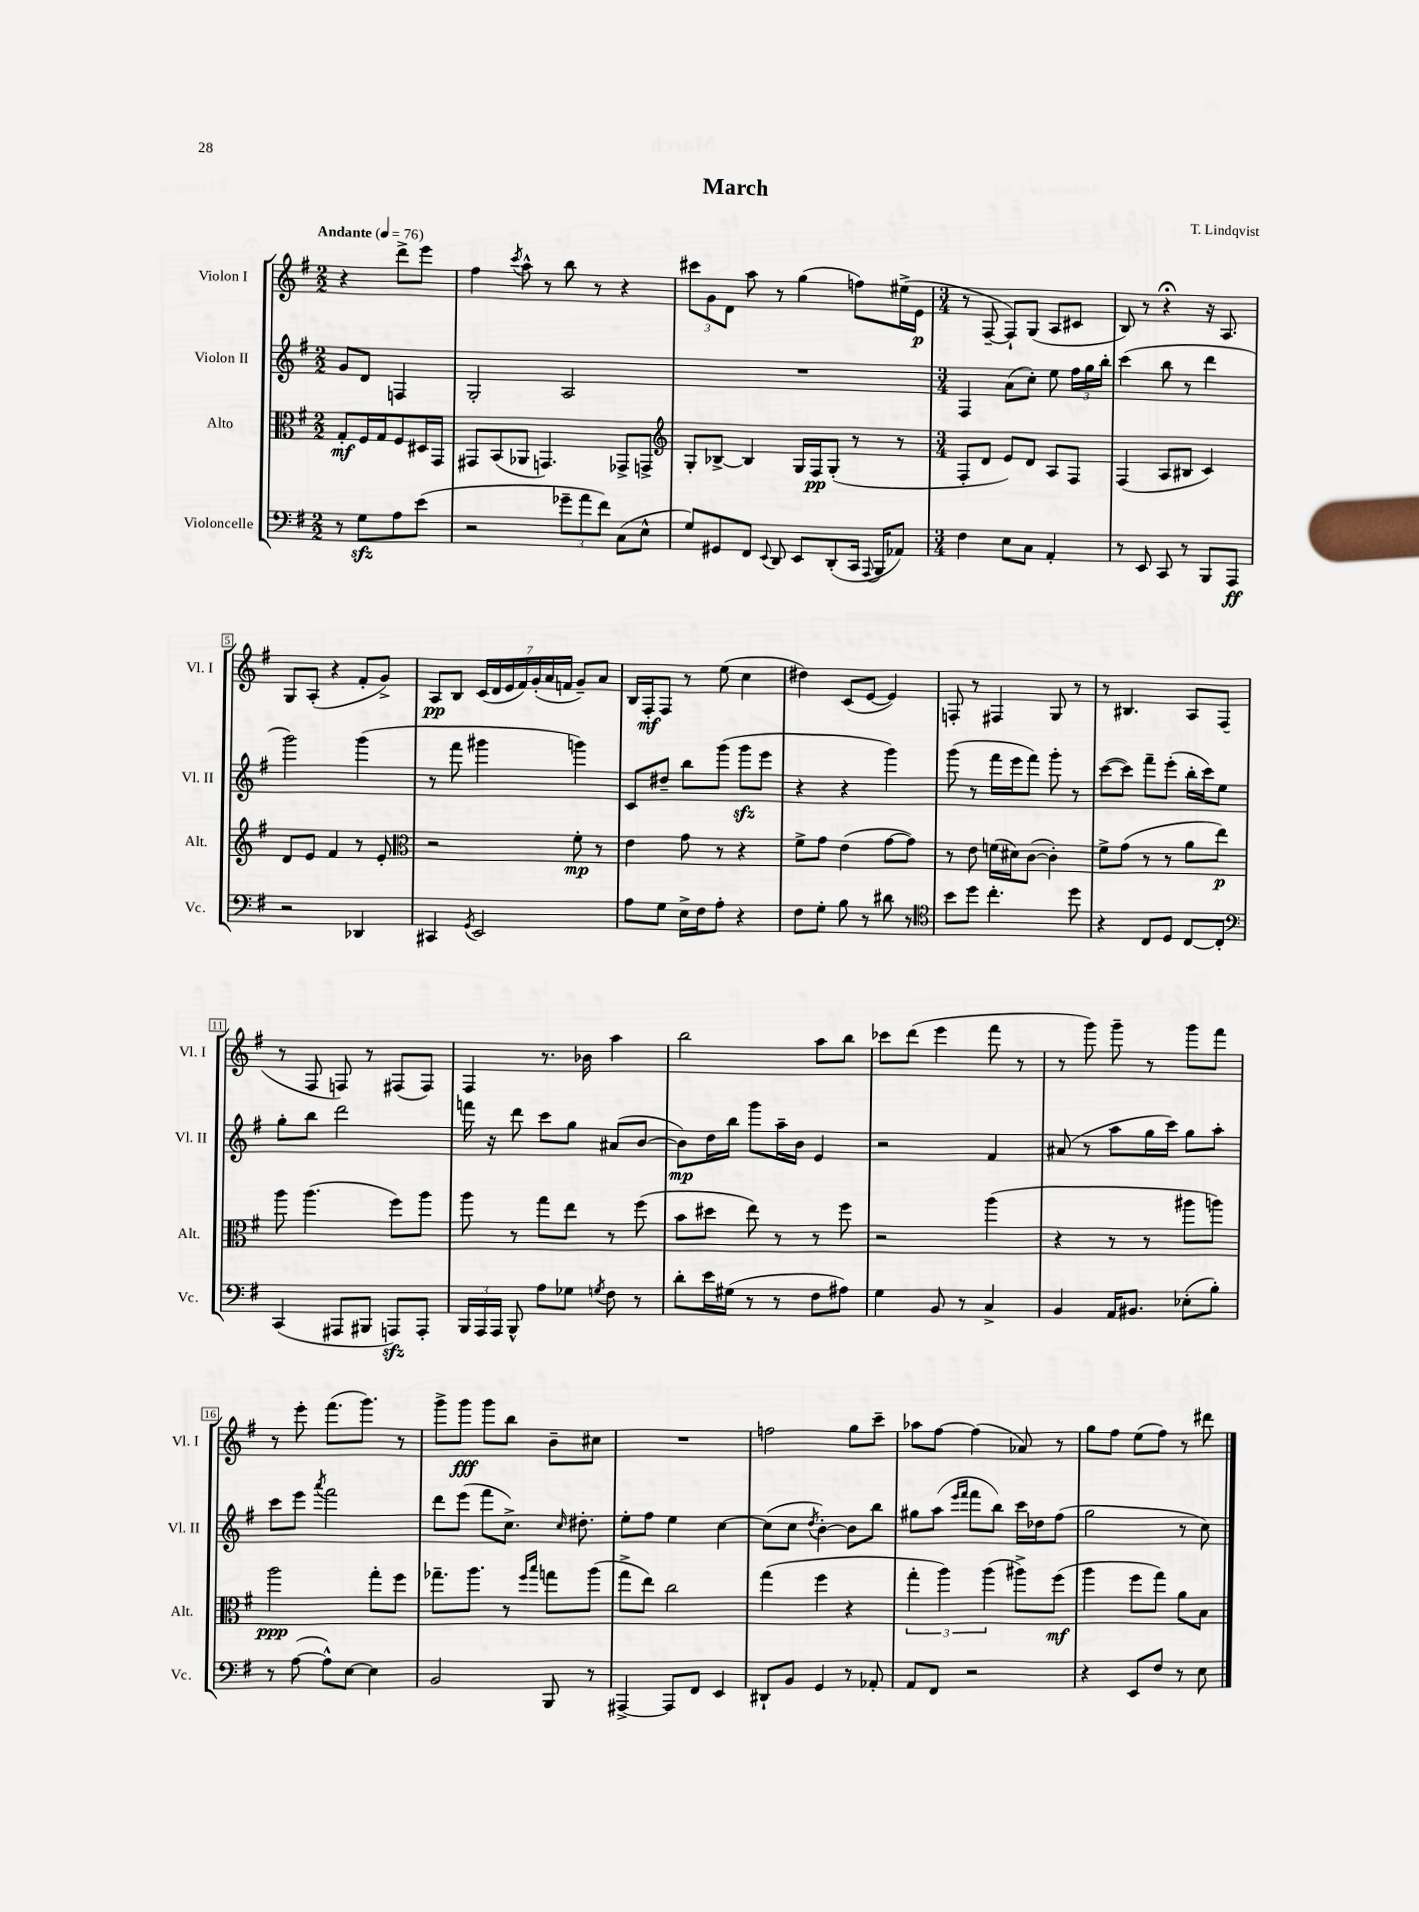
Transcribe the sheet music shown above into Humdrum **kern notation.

**kern	**dynam	**kern	**dynam	**kern	**dynam	**kern	**dynam
*part4	*part4	*part3	*part3	*part2	*part2	*part1	*part1
*staff4	*staff4	*staff3	*staff3	*staff2	*staff2	*staff1	*staff1
*I"Violoncelle	*	*I"Alto	*	*I"Violon II	*	*I"Violon I	*
*I'Vc.	*	*I'Alt.	*	*I'Vl. II	*	*I'Vl. I	*
*clefF4	*	*clefC3	*	*clefG2	*	*clefG2	*
*k[f#]	*	*k[f#]	*	*k[f#]	*	*k[f#]	*
*M2/2	*	*M2/2	*	*M2/2	*	*M2/2	*
*MM76	*	*MM76	*	*MM76	*	*MM76	*
=	=	=	=	=	=	=	=
!	!	!	!	!	!	!LO:TX:a:B:t=Andante	!
8r	.	8G'/L	mf	8g/L	.	4r	.
8Gzz\L	.	16F#/L	.	8d/J	.	.	.
.	.	16G/J	.	.	.	.	.
8A\	.	8F#/	.	4Fn/	.	8ddd^\L	.
(8e\J	.	16D#X/L	.	.	.	8eee\J	.
.	.	16GG/JJ	.	.	.	.	.
=1	=1	=1	=1	=1	=1	=1	=1
2r	.	8GG#X/L	.	2G'/	.	4ff#\	.
.	.	(8BB/	.	.	.	.	.
.	.	.	.	.	.	8qccc/	.
.	.	8AA-X/J	.	.	.	8aa^^\	.
.	.	4.GGn/)	.	.	.	8r	.
12g-X~\L	.	.	.	2A/	.	8bb\	.
12a\	.	.	.	.	.	.	.
.	.	.	.	.	.	8r	.
12f#\J)	.	.	.	.	.	.	.
(8C\L	.	8GG-X^/L	.	.	.	4r	.
8E^^\J	.	8GGn^/J	.	.	.	.	.
=2	=2	=2	=2	=2	=2	=2	=2
*	*	*clefG2	*	*	*	*	*
8G/L)	.	8G'/L	.	1r	.	12ccc#X\L	.
.	.	.	.	.	.	12g\	.
8GG#X/	.	[8B-X^/J	.	.	.	.	.
.	.	.	.	.	.	12d\J	.
8FF#/J	.	4B-/]	.	.	.	8aa\	.
8qqEE/	.	.	.	.	.	.	.
8DD/	.	.	.	.	.	8r	.
8EE/L	.	16G/LL	.	.	.	(4gg\	.
.	.	16F#/J	pp	.	.	.	.
(8DD'/	.	(8G'/J	.	.	.	.	.
16CC/Jk	.	8r	.	.	.	8ffn\L)	.
8qqAAA/	.	.	.	.	.	.	.
16BBB/KL	.	.	.	.	.	.	.
8AA-X/J)	.	8r	.	.	.	(16ee#X^\L	.
.	.	.	.	.	.	16e\JJ	p
=3	=3	=3	=3	=3	=3	=3	=3
*M3/4	*	*M3/4	*	*M3/4	*	*M3/4	*
4F#\	.	8F#'/L	.	4F#/	.	8r	.
.	.	8d/J	.	.	.	[8F#~/	.
8E\L	.	8e/L)	.	(8a\L	.	8F#`/L])	.
8C\J	.	8d/J	.	8cc'\J)	.	(8G/J	.
4AA'/	.	8A/L	.	8ee\	.	8A/L	.
.	.	8F#/J	.	24ff#\LL	.	8c#X/J	.
.	.	.	.	24gg\	.	.	.
.	.	.	.	24bb'\JJ	.	.	.
=4	=4	=4	=4	=4	=4	=4	=4
8r	.	(4F#/	.	(4ccc\	.	8B/)	.
8EE/	.	.	.	.	.	8r	.
8CC/	.	8A/L	.	8bb\	.	4r;<	.
8r	.	8B#X/J	.	8r	.	.	.
8BBB/L	.	4c/)	.	4ddd\	.	16r	.
.	.	.	.	.	.	8.A/	.
8AAA/J	ff	.	.	.	.	.	.
!!LO:LB:g=z
=5	=5	=5	=5	=5	=5	=5	=5
2r	.	8d/L	.	2ggg\)	.	8G/L	.
.	.	8e/J	.	.	.	(8A'/J	.
.	.	4f#/	.	.	.	4r	.
4DD-X/	.	8r	.	(4ggg\	.	8f#'/L	.
.	.	8e'/	.	.	.	8g^/J)	.
=6	=6	=6	=6	=6	=6	=6	=6
*	*	*clefC3	*	*	*	*	*
4CC#X/	.	2r	.	8r	.	8A/L	pp
.	.	.	.	8fff#\	.	8B/J	.
8qGG/	.	.	.	.	.	.	.
2EE/	.	.	.	4ggg#X\	.	(28c/LL	.
.	.	.	.	.	.	28d/	.
.	.	.	.	.	.	28e/	.
.	.	.	.	.	.	28f#/)	.
.	.	.	.	.	.	(28g'/	.
.	.	.	.	.	.	28a/	.
.	.	.	.	.	.	28fn/JJ	.
.	.	8f#'\	mp	4gggn\)	.	8g~/L)	.
.	.	8r	.	.	.	8a/J	.
=7	=7	=7	=7	=7	=7	=7	=7
8A\L	.	4e\	.	8c/L	.	16B/LL	.
.	.	.	.	.	.	16F#'/J	mf
8G\J	.	.	.	8dd#X~/J	.	8F#/J	.
16E^\LL	.	8g\	.	8bb\L	.	8r	.
16F#\J	.	.	.	.	.	.	.
8A'\J	.	8r	.	(8ggg\J	.	(8ee\	.
4r	.	4r	.	8gggzz\L	.	4cc\	.
.	.	.	.	8eee\J	.	.	.
=8	=8	=8	=8	=8	=8	=8	=8
8F#\L	.	8f#^\L	.	4r	.	4dd#X\)	.
8G'\J	.	8g\J	.	.	.	.	.
8B\	.	(4e\	.	4r	.	(8c/L	.
8r	.	.	.	.	.	[8e/J	.
8d#X\	.	[8g\L	.	4ggg\)	.	4e/])	.
8r	.	8g\J])	.	.	.	.	.
=9	=9	=9	=9	=9	=9	=9	=9
*clefC4	*	*	*	*	*	*	*
8b\L	.	8r	.	(8ggg\	.	8Fn'/	.
8dd\J	.	8e\	.	8r	.	8r	.
4.cc'\	.	(16fn\LL	.	16fff#\LL	.	4F#X/	.
.	.	16d#X\J)	.	16eee\J	.	.	.
.	.	([8c\J	.	8fff#\J)	.	.	.
.	.	4c'\])	.	8ggg'\	.	8G/	.
8dd\	.	.	.	8r	.	8r	.
=10	=10	=10	=10	=10	=10	=10	=10
4r	.	8f#^\L	.	([8ccc\L	.	8r	.
.	.	(8g\J	.	8ccc\J])	.	4.B#X/	.
8C/L	.	8r	.	8fff#~\L	.	.	.
8D/J	.	8r	.	(8eee'\J	.	.	.
[8C/L	.	8a\L	.	16bb'\LL	.	8A/L	.
.	.	.	.	16ccc\J)	.	.	.
8C'/J]	.	8ee\J)	p	8ee\J	.	(8F#/J	.
!!LO:LB:g=z
=11	=11	=11	=11	=11	=11	=11	=11
*clefF4	*	*	*	*	*	*	*
(4CC/	.	8aa\	.	8gg'\L	.	8r	.
.	.	(4.aa\	.	8bb\J	.	8F#/	.
8AAA#X/L	.	.	.	2ddd\	.	8Fn/)	.
8BBB#X/J	.	.	.	.	.	8r	.
8AAAnzz/L)	.	8ff#\L)	.	.	.	(8F#X/L	.
8AAA'/J	.	8aa\J	.	.	.	8F#/J)	.
=12	=12	=12	=12	=12	=12	=12	=12
24BBB/LL	.	8aa\	.	16fffn\	.	4F#/	.
24AAA/	.	.	.	.	.	.	.
.	.	.	.	16r	.	.	.
24AAA/JJ	.	.	.	.	.	.	.
8BBB^^/	.	8r	.	8ddd\	.	.	.
8A\L	.	8gg\L	.	8ccc\L	.	8.r	.
8G-X\J	.	8ee\J	.	8gg\J	.	.	.
.	.	.	.	.	.	16b-X\	.
8qGn/	.	.	.	.	.	.	.
8F#\	.	8r	.	(8a#X/L	.	4aa\	.
8r	.	(8ff#\	.	[8b/J	.	.	.
=13	=13	=13	=13	=13	=13	=13	=13
8d'\L	.	8b\L	.	8b\L])	mp	2bb\	.
16e\L	.	8dd#X\J	.	16dd\L	.	.	.
(16G#X\JJ	.	.	.	16bb\JJ	.	.	.
8r	.	8ee\)	.	8ggg\L	.	.	.
8r	.	8r	.	16aa~\L	.	.	.
.	.	.	.	16b\JJ	.	.	.
8F#\L	.	8r	.	4e/	.	8aa\L	.
8A#X\J)	.	8ff#\	.	.	.	8bb\J	.
=14	=14	=14	=14	=14	=14	=14	=14
4G\	.	2r	.	2r	.	8ccc-X\L	.
.	.	.	.	.	.	(8ddd\J	.
8BB/	.	.	.	.	.	4eee\	.
8r	.	.	.	.	.	.	.
4C^/	.	(4aa\	.	4f#/	.	8fff#\	.
.	.	.	.	.	.	8r	.
=15	=15	=15	=15	=15	=15	=15	=15
4BB/	.	4r	.	(8a#X/	.	8r	.
.	.	.	.	8r	.	8ggg\)	.
16AA/KL	.	8r	.	8aa\L	.	8ggg~\	.
8.BB#X/J	.	.	.	.	.	.	.
.	.	8r	.	16gg\L	.	8r	.
.	.	.	.	16ccc\JJ)	.	.	.
(8E-X'\L	.	8aa#X\L	.	8gg\L	.	8ggg\L	.
8B'\J)	.	8aan\J)	.	8aa'\J	.	8fff#\J	.
!!LO:LB:g=z
=16	=16	=16	=16	=16	=16	=16	=16
8r	.	2aa\	ppp	8ccc\L	.	8r	.
([8A\	.	.	.	8eee\J	.	8eee'\	.
.	.	.	.	8qaaa/	.	.	.
8A^^\L])	.	.	.	2fff#\	.	(8.fff#\L	.
[8E\J	.	.	.	.	.	.	.
.	.	.	.	.	.	8.ggg\J)	.
4E\]	.	8gg'\L	.	.	.	.	.
.	.	8ff#\J	.	.	.	8r	.
=17	=17	=17	=17	=17	=17	=17	=17
2BB/	.	8.gg-X~\L	.	8ddd\L	.	8ggg^\L	.
.	.	.	.	(8eee\J	.	8ggg\J	fff
.	.	8.aa\J	.	.	.	.	.
.	.	.	.	8fff#\L	.	8ggg\L	.
.	.	8r	.	8.cc^\J)	.	8bb\J	.
.	.	16qqff#/LL	.	.	.	.	.
.	.	16qqbb/JJ	.	.	.	.	.
8BBB/	.	8ggn\L	.	.	.	8b~\L	.
.	.	.	.	16qqcc/	.	.	.
.	.	.	.	8.dd#X'\	.	.	.
8r	.	(8aa\J	.	.	.	8cc#X\J	.
=18	=18	=18	=18	=18	=18	=18	=18
[4AAA#X^/	.	8gg^\L	.	8ee'\L	.	2.r	.
.	.	8ee\J)	.	8ff#\J	.	.	.
8AAA#/L]	.	2cc\	.	4ee\	.	.	.
8FF#/J	.	.	.	.	.	.	.
4EE/	.	.	.	[4cc\	.	.	.
=19	=19	=19	=19	=19	=19	=19	=19
8DD#X`/L	.	(4gg\	.	(8cc\L]	.	2ffn\	.
8BB/J	.	.	.	8cc\J	.	.	.
.	.	.	.	8qdd/	.	.	.
4GG/	.	4ff#\	.	[4b'\)	.	.	.
8r	.	4r	.	8b\L]	.	8gg\L	.
8AA-X'/	.	.	.	8bb\J	.	8ccc~\J	.
=20	=20	=20	=20	=20	=20	=20	=20
8AA/L	.	6gg'\	.	8gg#X\L	.	8aa-X\L	.
8FF#/J	.	.	.	(8aa\J	.	[8ff#\J	.
.	.	6aa\)	.	.	.	.	.
.	.	.	.	16qqeee/LL	.	.	.
.	.	.	.	16qqfff#/JJ	.	.	.
2r	.	.	.	8fff#\L	.	(4ff#\]	.
.	.	(6aa\	.	.	.	.	.
.	.	.	.	8bb\J)	.	.	.
.	.	8aa#X^\L)	.	16ccc\LL	.	8a-X/)	.
.	.	.	.	16dd-X\J	.	.	.
.	.	(8ff#\J	mf	(8ff#\J	.	8r	.
=21	=21	=21	=21	=21	=21	=21	=21
4r	.	4aa\	.	2gg\	.	8gg\L	.
.	.	.	.	.	.	8ff#\J	.
8EE/L	.	8ff#\L	.	.	.	(8ee\L	.
8F#/J	.	8gg\J)	.	.	.	8ff#\J)	.
8r	.	8a\L	.	8r	.	8r	.
8E\	.	8B\J	.	8cc\)	.	8ddd#X\	.
==	==	==	==	==	==	==	==
*-	*-	*-	*-	*-	*-	*-	*-
